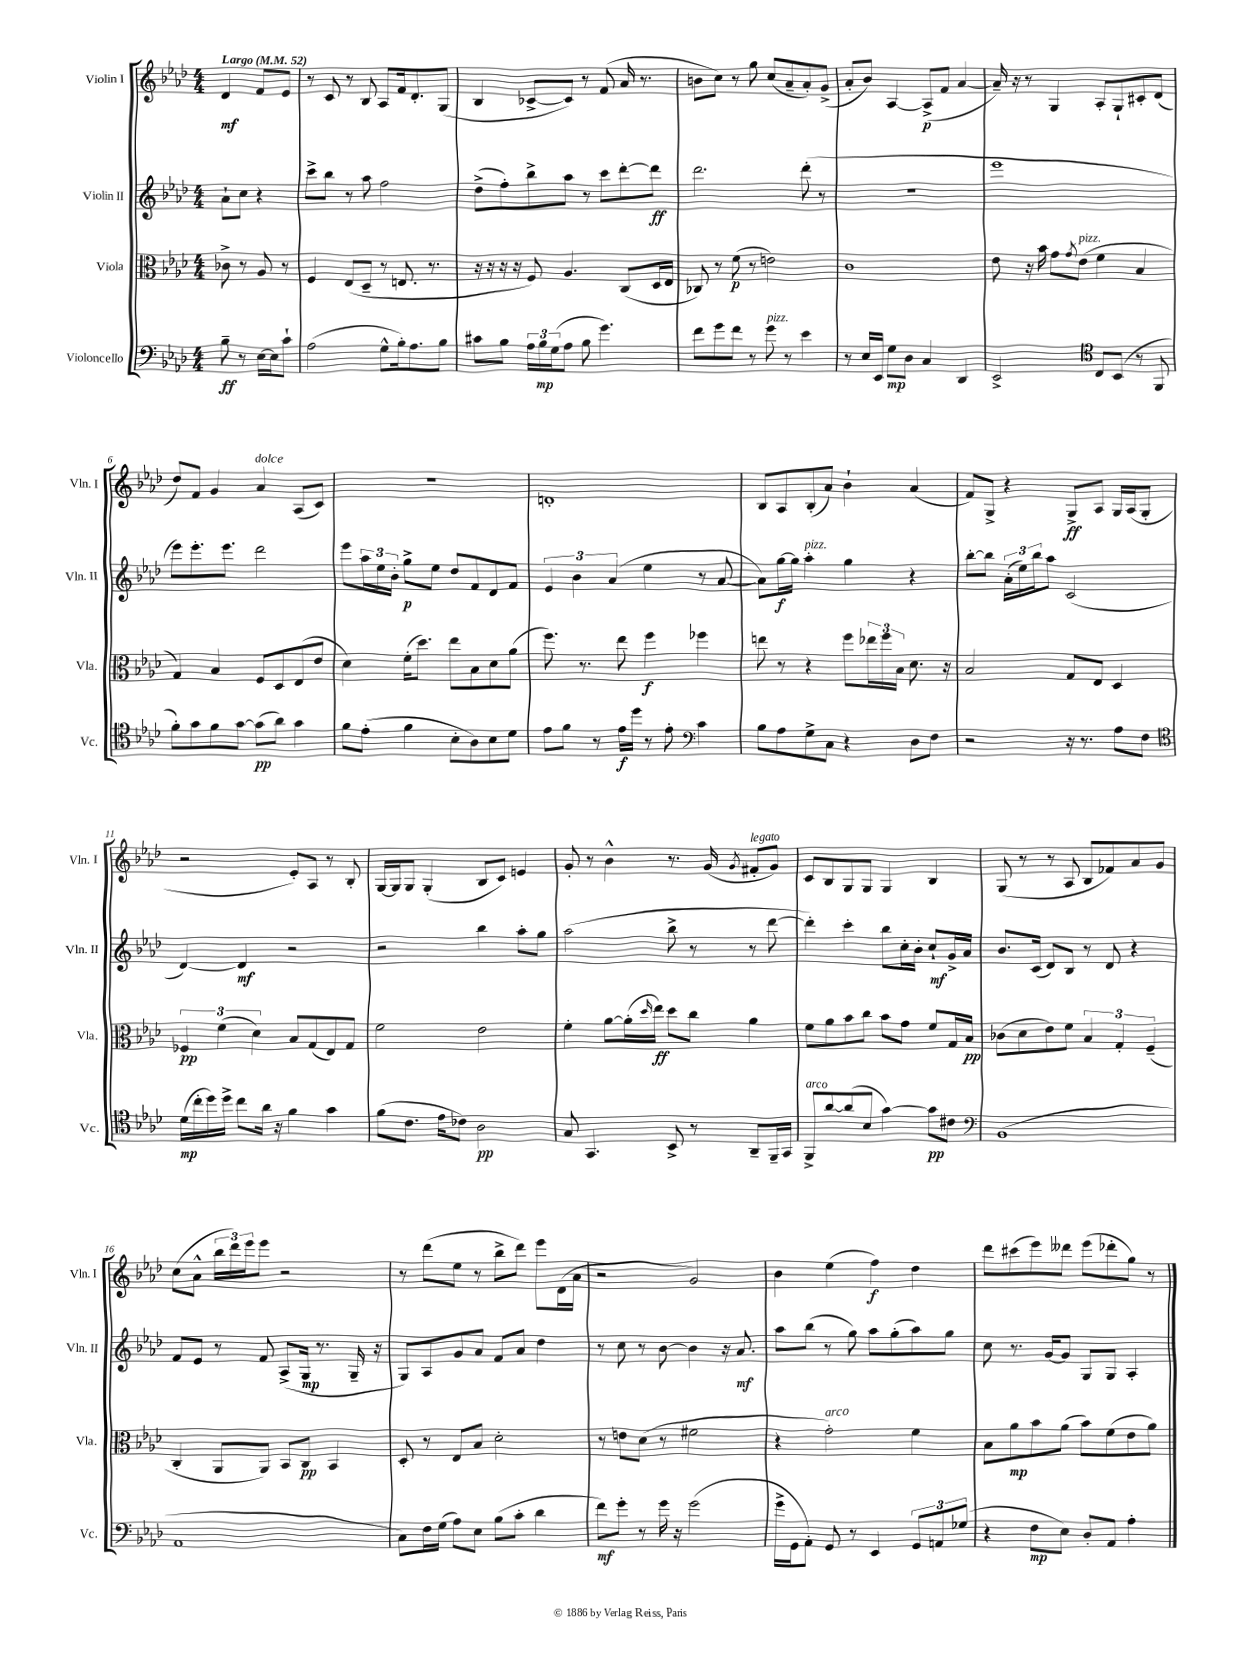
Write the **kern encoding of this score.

**kern	**kern	**kern	**kern
*staff4	*staff3	*staff2	*staff1
*clefF4	*clefC3	*clefG2	*clefG2
*k[b-e-a-d-]	*k[b-e-a-d-]	*k[b-e-a-d-]	*k[b-e-a-d-]
*M4/4	*M4/4	*M4/4	*M4/4
*MM52	*MM52	*MM52	*MM52
8B-~	8c-^	8a-`	4d-
8r	8r	8cc	.
[16E-	8A-	4r	8f
16E-]	.	.	.
8c`	8r	.	8e-
=	=	=	=
(2A-	4F	8ccc^	8r
.	.	8bb-	8c
.	(8E-	8r	8r
.	8D-~	8aa-	8B-
8G^^	8r	2ff	8A-
16B-')	8.E	.	16f
8.A-	.	.	8.d-'
.	8.r	.	.
8B-	.	.	(8G
=	=	=	=
8c#	16r	(8dd-^	4B-
.	16r	.	.
8B-	16r	8ff')	.
.	16r	.	.
24A-	8F)	8bb-^	[8c-^
24B-	.	.	.
(24G	.	.	.
8A-	4.A-	8aa-	8c-])
8B-	.	8r	8r
4.g)	.	8ccc	(8f
.	(8C	[8ddd-'	16a-
.	.	.	8.r
.	16D-	8ddd-]	.
.	16E-	.	.
=	=	=	=
8f	8C-)	2.ddd-	8b
8g	8r	.	8cc)
8f	(8f	.	8r
8r	8r	.	8gg
8g	2e)	.	(8cc
8r	.	.	8a-~
4e-	.	(8ddd-'	8a-')
.	.	8r	(8g^
=	=	=	=
8r	1c	1r	8a-'
16E-	.	.	8b-)
16EE-	.	.	.
8G	.	.	[4A-
8D-	.	.	.
4C	.	.	(8A-^]
.	.	.	8f
4DD-	.	.	[4a-
=	=	=	=
2EE-^	8e-	1eee-	16a-~])
.	.	.	16r
.	16r	.	8r
.	16b-	.	.
.	8g	.	4G
.	8qg	.	.
.	(8e-	.	.
*clefC4	*	*	*
8C	4f	.	8A-'
(8BB-	.	.	8G`
8r	4B-	.	8c#'
8FF	.	.	(8d-
=	=	=	=
8f')	4G)	8eee-)	8dd-)
8g	.	8.eee-'	8f
8f	4B-	.	4g
.	.	8.eee-	.
[8g	.	.	.
(8g]	8F	2ddd-	4a-
8a-)	8D-	.	.
4g	(8E-	.	(8A-
.	8e-	.	8c)
=	=	=	=
8f	4d-)	8eee-	1r
(8e-'	.	24aa-	.
.	.	24ee-	.
.	.	24b-'	.
4f	(16f'	8gg^	.
.	8.dd-)	.	.
.	.	8ee-	.
8B-'	8ee-	8dd-	.
8A-)	8B-	8f	.
8B-	8d-	8d-	.
8d-	(8a-	8f	.
=	=	=	=
8e-	8.ff)	6e-	1d'
8f	.	.	.
.	.	6b-	.
.	8.r	.	.
8r	.	.	.
.	.	(6a-	.
16e-	8ee-	.	.
16dd-	.	.	.
8r	4ff	4ee-	.
8e-'	.	.	.
*clefF4	*	*	*
4c	4ff-	8r	.
.	.	[8a-	.
=	=	=	=
8B-	8ee	8a-])	8B-
8A-	8r	[16gg	8A-
.	.	16gg]	.
8G^	4r	4aa-'	(8B-'
8C	.	.	8a-)
4r	8ff	4gg	4b-`
.	24ee-	.	.
.	24ff	.	.
.	24B-	.	.
8D-	8.d-	4r	(4a-
8F	.	.	.
.	16r	.	.
=	=	=	=
2r	2B-	[8bb-'	8f)
.	.	8bb-]	8G^
.	.	(24a-'	4r
.	.	24ee-)	.
.	.	24bb-	.
.	.	8aa-	.
16r	8G	(2c	8G^
8.r	.	.	.
.	8E-	.	8A-
8A-	4D-	.	16G
.	.	.	(16A-
8F	.	.	8G'
=	=	=	=
*clefC4	*	*	*
(16d-	6F-	[4d-)	2r
16cc'	.	.	.
16dd-)	.	.	.
.	(6f	.	.
16dd-^	.	.	.
8cc	.	4d-]	.
.	6d-)	.	.
16a-	.	.	.
16r	.	.	.
4f	8B-	2r	8e-')
.	(8G	.	8A-
4g	8E-)	.	8r
.	8G	.	8B-'
=	=	=	=
(8f	2f	2r	[16G
.	.	.	16G]
8.c	.	.	8G
.	.	.	(4G'
16e-	.	.	.
8c-)	.	.	.
2A-	2e-	4bb-	8B-
.	.	.	8c)
.	.	8aa-'	4e
.	.	8gg	.
=	=	=	=
8G	4f'	(2aa-	8g'
4.GG	.	.	8r
.	[8a-	.	4b-^^
.	(16a-']	.	.
.	16qqdd-	.	.
.	16ee-)	.	.
8BB-^	8dd-	8bb-^	8.r
8r	8cc	8r	.
.	.	.	(16g
.	.	.	8qg
8AA-~	4a-	8r	8f#'
16FF~	.	[8ddd-	8g)
16GG	.	.	.
=	=	=	=
8FF^	8f	4ddd-'])	8c
[8a-	8a-	.	8B-
(8a-]	8b-	4ccc'	8G
8B-	8cc	.	8G
[4g)	8b-	8bb-	4G
.	8g	16cc'	.
.	.	16b-'	.
8g]	8f	8cc`	4B-
8c#	16G	16g^	.
.	16B-	16a-	.
=	=	=	=
*clefF4	*	*	*
(1BB-	(8c-	8.b-	(8G
.	8d-	.	8r
.	.	(16c	.
.	8e-)	8d-)	8r
.	8f	8B-	8A-
.	6B-	8r	8B-
.	.	8d-	8f-)
.	6G'	.	.
.	.	4r	8a-
.	(6F~	.	.
.	.	.	8g
=	=	=	=
1AA-	4C'	8f	(8cc
.	.	8e-	8a-^^
.	8AA-	8r	24bb-
.	.	.	24ddd-)
.	.	.	24eee-
.	8AA-)	8f	8eee-
.	8BB-	(8A-^	2r
.	8C	16G	.
.	.	8.r	.
.	4BB-	.	.
.	.	16G~	.
.	.	16r	.
=	=	=	=
8C)	8D-'	8G)	8r
16F	8r	8A-	(8ddd-
(16G	.	.	.
8A-)	8E-	8g	8ee-
8E-	8B-	8a-	8r
(8B-	2d-'	8f	8bb-^
8c'	.	8a-	8ddd-)
4d-	.	4dd-	8eee-
.	.	.	(16d-
.	.	.	16a-
=	=	=	=
8f)	8r	8r	2r
8g'	8e	8cc	.
8r	(8d-	8r	.
16g	8r	[8b-	.
16r	.	.	.
(2g	2f#	4b-]	2g)
.	.	16r	.
.	.	8.a-	.
=	=	=	=
16g^	4r	8aa-	4b-
16GG	.	.	.
8AA-')	.	(8bb-	.
8GG	2g')	8r	(4ee-
8r	.	8gg)	.
4EE-	.	8aa-	4ff)
.	.	(8gg'	.
12GG	4f	8aa-)	4dd-
12AA	.	.	.
.	.	8gg	.
(12G-	.	.	.
=	=	=	=
4r	8B-	8cc	8ddd-
.	8a-	8.r	(8ccc#
8F	8b-	.	8eee-)
.	.	[16g	.
8E-)	(8a-	8g]	8ddd--
8D-'	8b-)	8G	(8eee-
8AA-	(8f	8G	8ddd-'
4A-'	8e-	4A-'	8gg)
.	8a-)	.	8r
==	==	==	==
*-	*-	*-	*-
